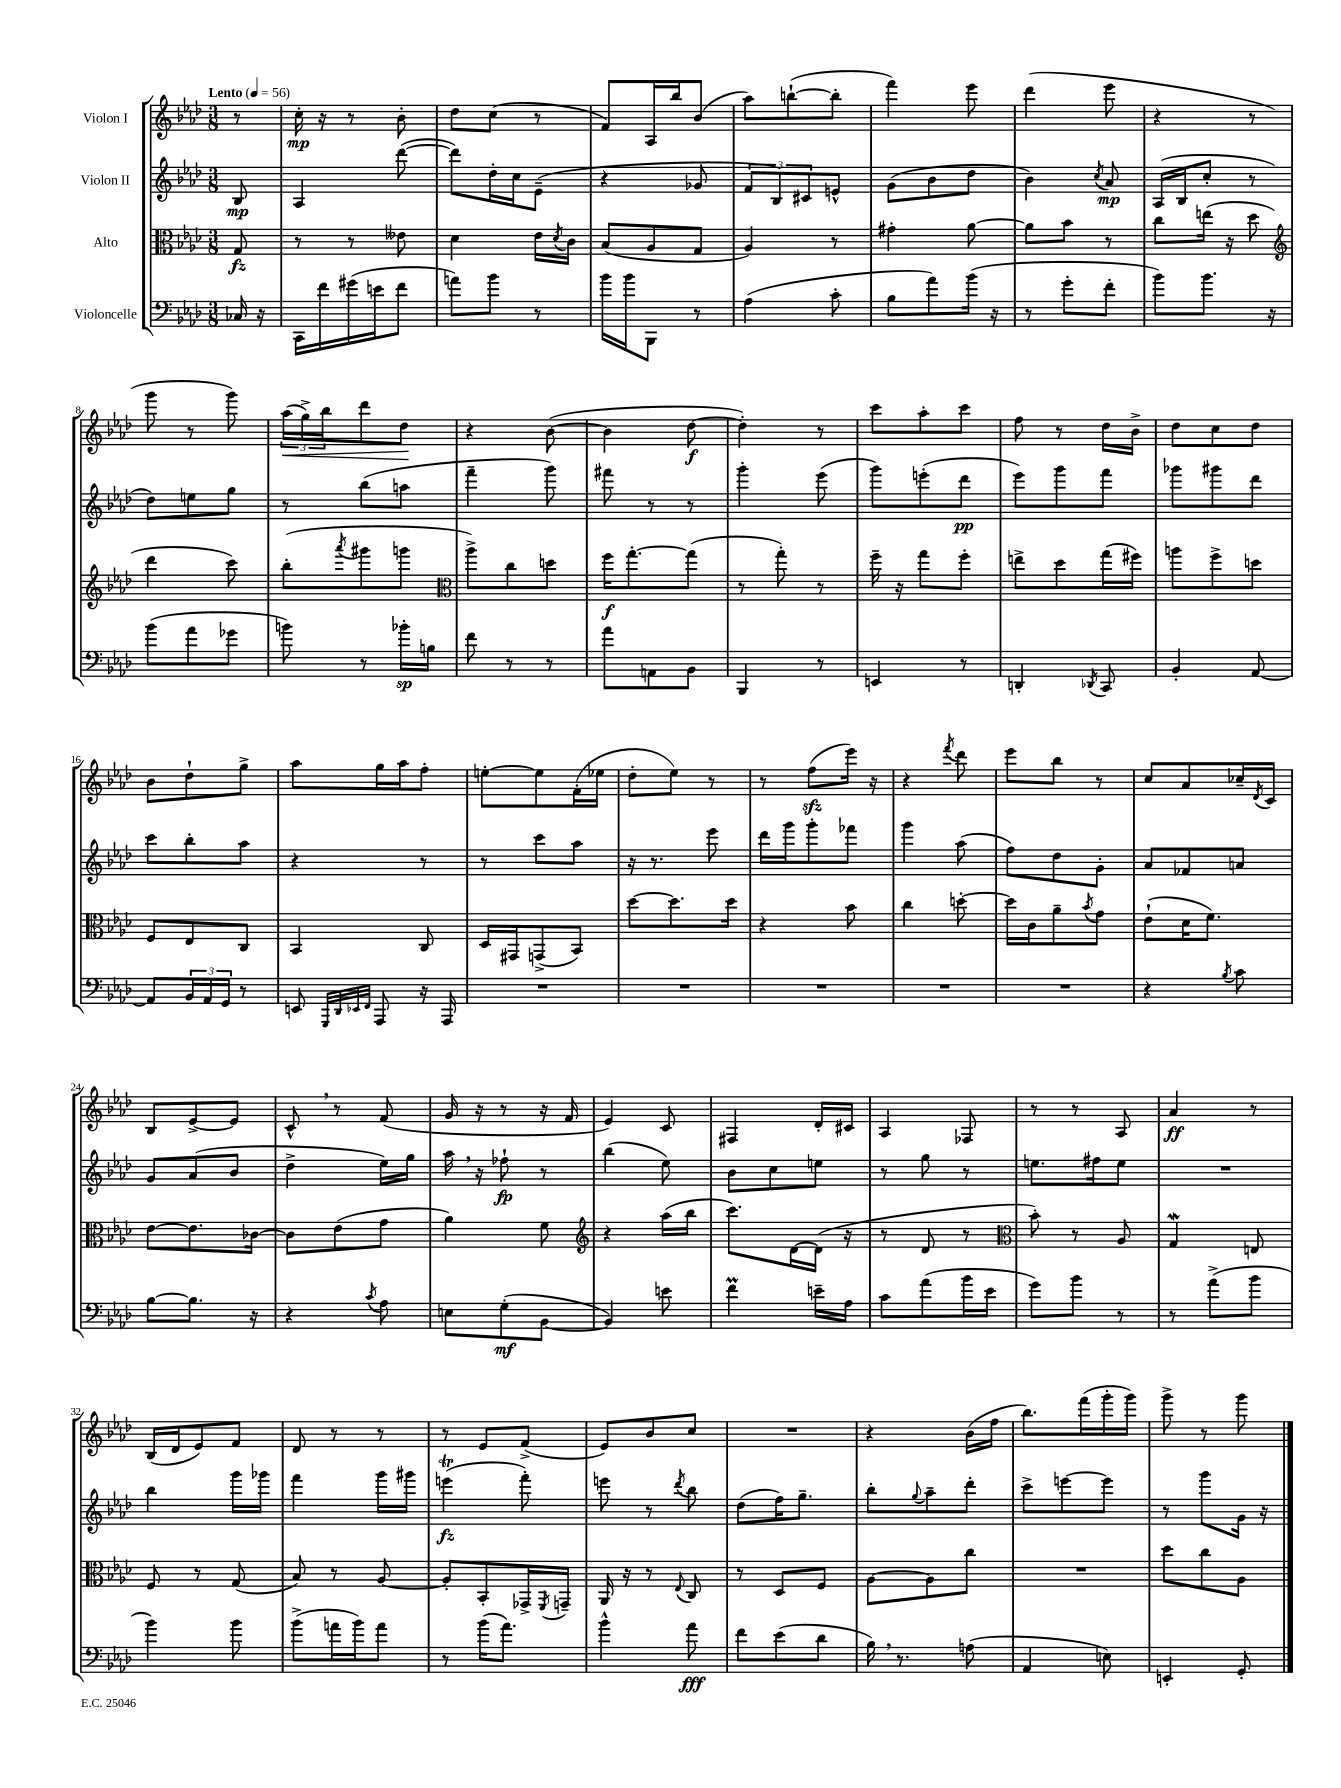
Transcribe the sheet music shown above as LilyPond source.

<<
\new StaffGroup <<
\new Staff = "s0" \with { instrumentName = "Violon I" } {
    \clef treble \key aes \major \numericTimeSignature \time 3/8 \partial 8 \tempo "Lento" 4 = 56
    r8 |
    c''16-.\mp r16 r8 bes'8-. |
    des''8 c''8( r8 |
    f'8) aes16 bes''16 bes'8( |
    aes''8) b''8~-!( b''8-. |
    f'''4) ees'''8 |
    des'''4( ees'''8 |
    r4 r8 |
    g'''8 r8 g'''8) |
    \tuplet 3/2 { aes''16\<( g''16->) bes''16 } des'''8 des''8\! |
    r4 bes'8~( |
    bes'4 des''8~\f |
    des''4-.) r8 |
    c'''8 aes''8-. c'''8 |
    f''8 r8 des''16 bes'16-> |
    des''8 c''8 des''8 |
    bes'8 des''8-! g''8-> |
    aes''8 g''16 aes''16 f''8-. |
    e''8~-. e''8 f'16-.( ees''16 |
    des''8-. ees''8) r8 |
    r8 f''8\sfz( ees'''16) r16 |
    r4 \acciaccatura { f'''8 } des'''8 |
    ees'''8 bes''8 r8 |
    c''8 aes'8 ces''16-- \acciaccatura { des'8 } c'16 |
    bes8 ees'8~-> ees'8 |
    c'8-^ \breathe r8 f'8( |
    g'16 r16 r8 r16 f'16 |
    ees'4) c'8 |
    fis4 des'16-. cis'16 |
    aes4 fes8 |
    r8 r8 aes8 |
    aes'4\ff r8 |
    bes16( des'16 ees'8) f'8 |
    des'8 r8 r8 |
    r8 ees'8 f'8->( |
    ees'8) bes'8 c''8 |
    R4. |
    r4 bes'16( f''16 |
    bes''8.) f'''16( g'''16-. g'''16) |
    g'''8-> r8 g'''8 \bar "|." |
}
\new Staff = "s1" \with { instrumentName = "Violon II" } {
    \clef treble \key aes \major \numericTimeSignature \time 3/8 \partial 8
    bes8\mp |
    aes4 des'''8~( |
    des'''8) des''16-. c''16 ees'8--( |
    r4 ges'8 |
    \tuplet 3/2 { f'8 bes8) cis'8 } e'8-^ |
    g'8( bes'8 des''8 |
    bes'4) \acciaccatura { c''8 } aes'8\mp |
    aes16( bes16 c''8-. r8 |
    des''8) e''8 g''8 |
    r8 bes''8( a''8 |
    f'''4-- g'''8) |
    fis'''8 r8 r8 |
    g'''4-. ees'''8( |
    g'''8) e'''8-.( des'''8\pp |
    ees'''8) g'''8 f'''8 |
    ges'''8 gis'''8 des'''8 |
    c'''8 bes''8-. aes''8 |
    r4 r8 |
    r8 c'''8 aes''8 |
    r16 r8. ees'''8 |
    des'''16 g'''16 g'''8-. fes'''8 |
    g'''4 aes''8( |
    f''8) des''8 g'8-. |
    aes'8 fes'8 a'8 |
    g'8 aes'8( bes'8 |
    des''4-> ees''16) g''16 |
    aes''16 \breathe r16 fes''8-!\fp r8 |
    bes''4( ees''8) |
    bes'8 c''8 e''8 |
    r8 g''8 r8 |
    e''8. fis''16 e''8 |
    R4. |
    bes''4 g'''16 ges'''16 |
    f'''4 g'''16 gis'''16 |
    e'''4\trill\fz( f'''8-.) |
    e'''8 r8 \acciaccatura { des'''8 } bes''8 |
    des''8( f''16) g''8.-- |
    bes''8-. \appoggiatura { g''8 } aes''8-- des'''8-. |
    c'''8-> e'''8~ e'''8 |
    r8 g'''8 g'16 r16 \bar "|." |
}
\new Staff = "s2" \with { instrumentName = "Alto" } {
    \clef alto \key aes \major \numericTimeSignature \time 3/8 \partial 8
    g8\fz |
    r8 r8 eeses'8 |
    des'4 ees'16 \acciaccatura { des'8 } c'16 |
    bes8( aes8 g8 |
    aes4) r8 |
    gis'4-. aes'8~ |
    aes'8 bes'8 r8 |
    c''8 e''16( r16 des''8 |
    \clef treble des'''4 c'''8) |
    bes''8-.( \acciaccatura { aes'''8 } gis'''8 g'''8 |
    \clef alto aes''8->) c''8 d''8 |
    f''16\f g''8.~-. g''8( |
    r8 g''8-.) r8 |
    f''16-- r16 g''8 f''8-. |
    e''8-> des''8 g''16( fis''16) |
    a''8 f''8-> d''8 |
    f8 ees8 c8 |
    bes,4 c8 |
    des16 gis,16 g,8->( bes,8) |
    des''8~ des''8. des''16 |
    r4 bes'8 |
    c''4 d''8~-. |
    d''16 c'16 aes'8-- \acciaccatura { bes'8 } g'8 |
    ees'8-!( des'16 f'8.) |
    ees'8~ ees'8. ces'16~ |
    ces'8 ees'8( g'8 |
    aes'4) f'8 |
    \clef treble r4 aes''16( bes''16 |
    c'''8.) des'16~ des'16( r16 |
    r8 des'8 r8 |
    \clef alto bes'8-.) r8 aes8 |
    g4\mordent e8 |
    f8 r8 g8( |
    bes8) r8 aes8~ |
    aes8-. bes,8-. ges,16-> \acciaccatura { f,8 } g,16-- |
    aes,16 r16 r8 \appoggiatura { ees8 } c8 |
    r8 des8 f8 |
    aes8~ aes8 c''8 |
    R4. |
    des''8 c''8 aes8 \bar "|." |
}
\new Staff = "s3" \with { instrumentName = "Violoncelle" } {
    \clef bass \key aes \major \numericTimeSignature \time 3/8 \partial 8
    ces16 r16 |
    c,16 f'16 gis'16( e'16 f'8 |
    a'8) bes'8 r8 |
    bes'16 bes'16 bes,,8 r8 |
    aes4( c'8-. |
    bes8 aes'8) bes'16( r16 |
    r8 g'8-. f'8-. |
    bes'8) bes'8. r16 |
    bes'8( aes'8 ges'8 |
    b'8) r8 bes'16-.\sp b16 |
    f'8 r8 r8 |
    aes'8 a,8 bes,8 |
    bes,,4 r8 |
    e,4 r8 |
    d,4-. \acciaccatura { des,8 } c,8 |
    bes,4-. aes,8~ |
    aes,8 \tuplet 3/2 { bes,16 aes,16 g,16 } r8 |
    e,8 \grace { g,,32 des,32 ees,32 f,32 } aes,,8 r16 aes,,16 |
    R4. |
    R4. |
    R4. |
    R4. |
    R4. |
    r4 \acciaccatura { bes8 } c'8 |
    bes8~ bes8. r16 |
    r4 \acciaccatura { c'8 } aes8 |
    e8 g8-.\mf( bes,8~ |
    bes,4) e'8 |
    f'4\prall e'16-- aes16 |
    c'8 aes'8( bes'16 ees'16 |
    g'8) bes'8 r8 |
    r8 aes'8->( bes'8 |
    bes'4) bes'8 |
    bes'8->( a'16 bes'16) a'8 |
    r8 bes'16( aes'8.) |
    bes'4-^ aes'8\fff |
    f'8 ees'8( des'8 |
    bes16) \breathe r8. a8( |
    aes,4 e8) |
    e,4-. g,8-. \bar "|." |
}
>>
>>
